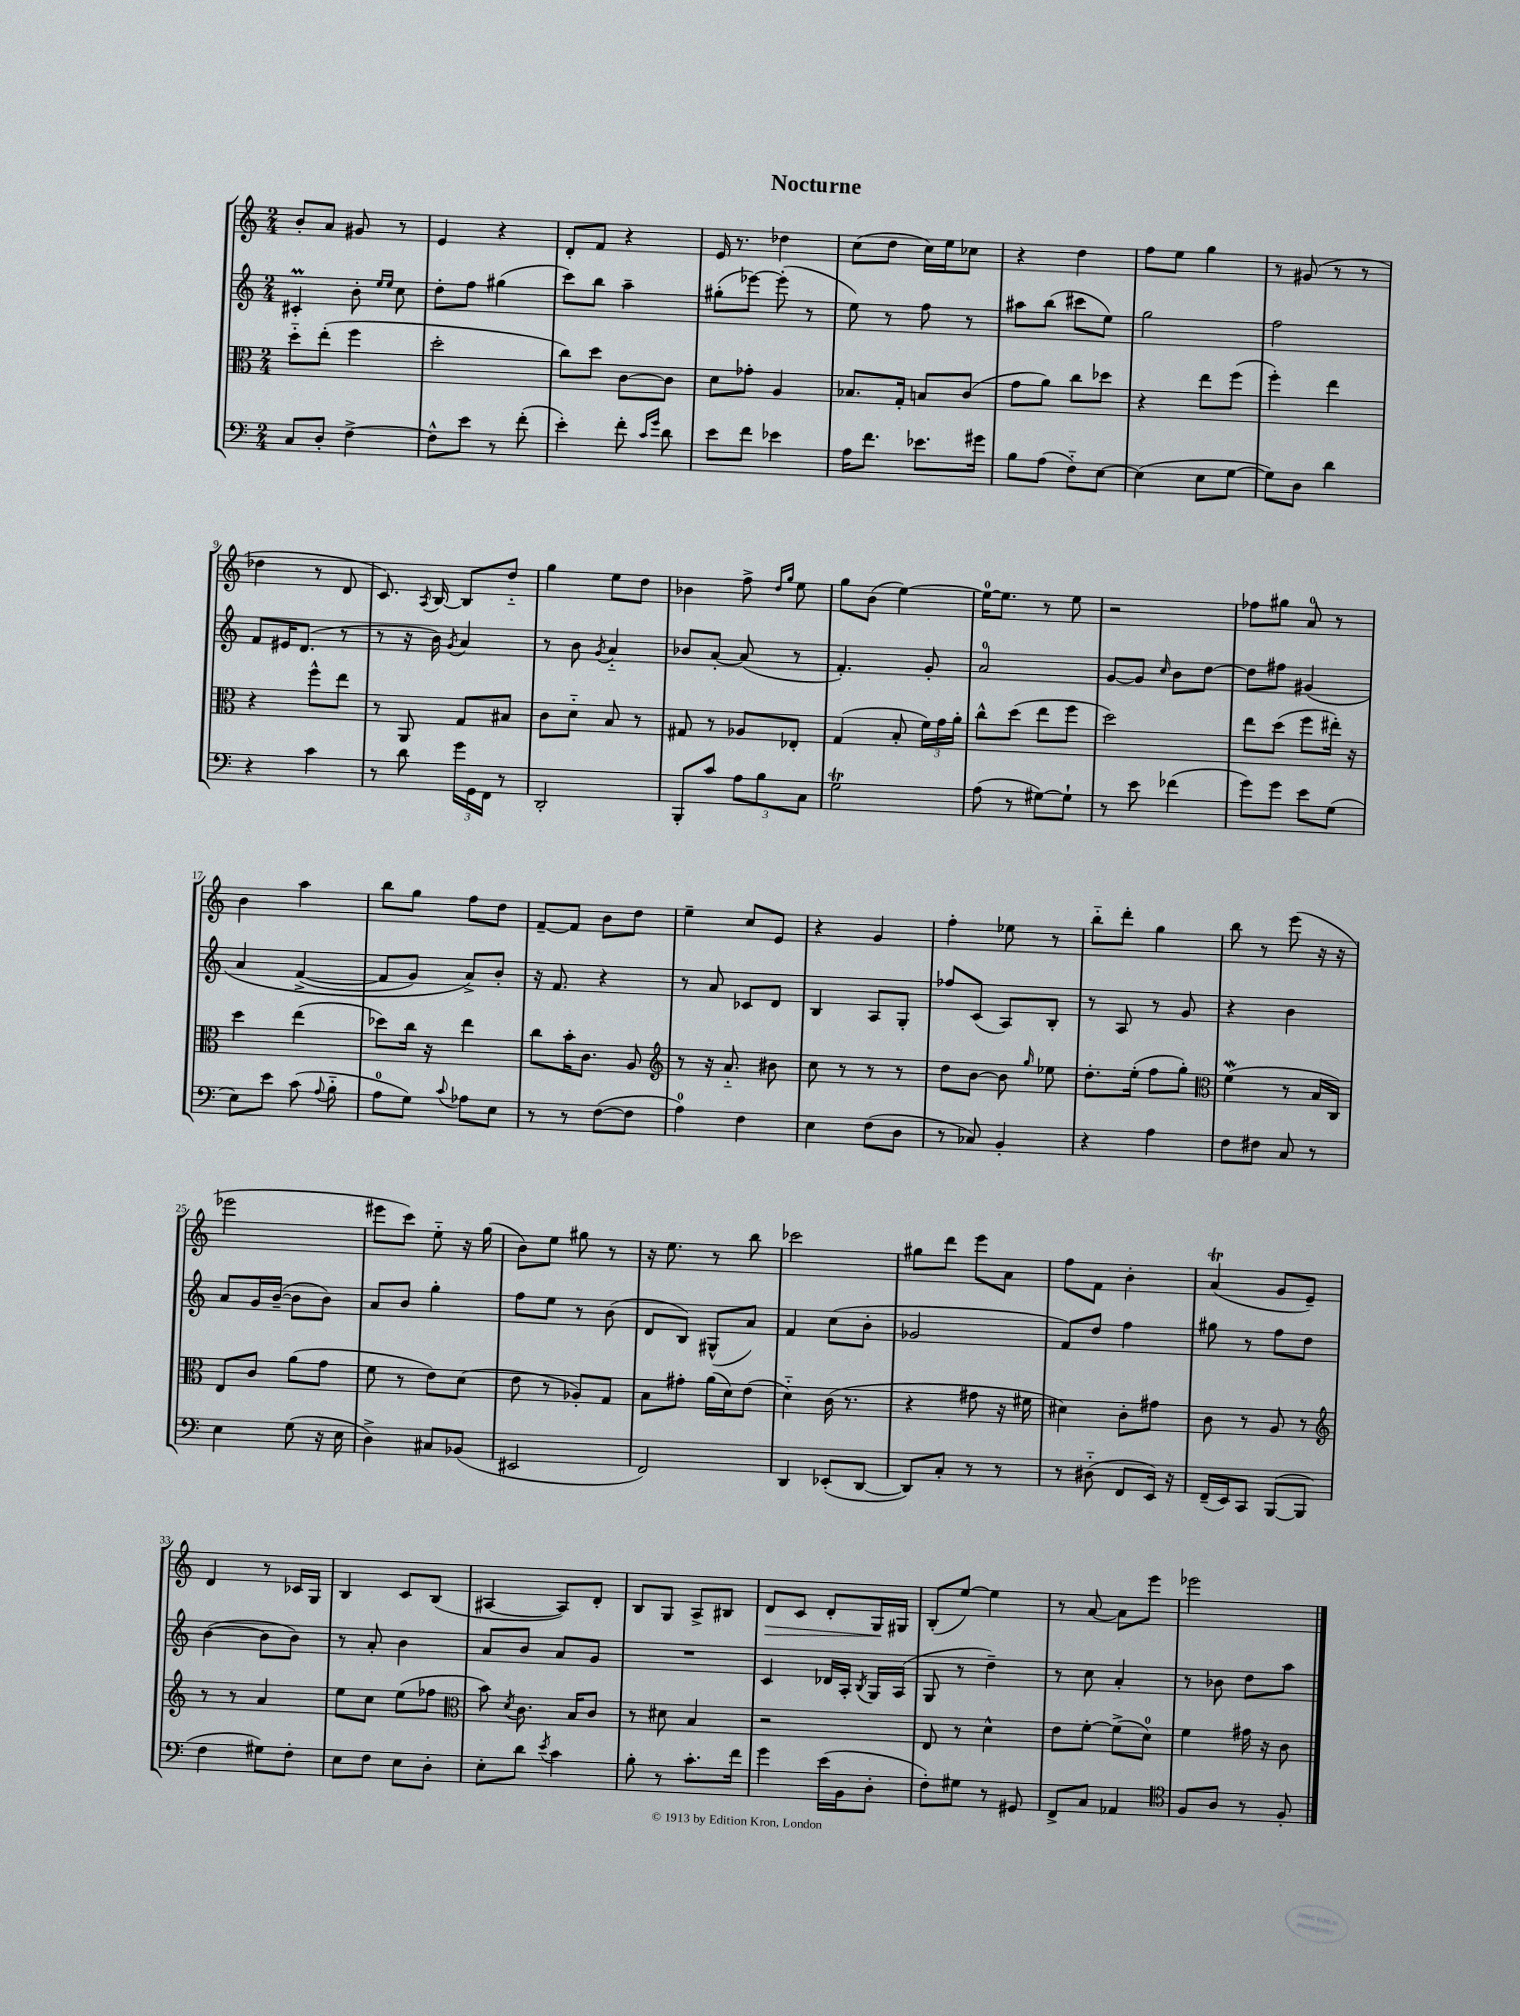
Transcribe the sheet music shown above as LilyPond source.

\header { title = "Nocturne" }
<<
\new StaffGroup <<
\new Staff = "s0" {
    \clef treble \key c \major \numericTimeSignature \time 2/4
    \autoBeamOff b'8[-. a'8] gis'8 r8 |
    e'4 r4 |
    d'8[-. f'8] r4 |
    e'16 r8. des''4 |
    c''8[( d''8] c''16[) e''16 ces''8] |
    r4 d''4 |
    f''8[ e''8] g''4 |
    r8 gis'8( r8 r8 |
    des''4 r8 d'8 |
    c'8.) \acciaccatura { a8 } b16~ b8[ d''8]-_ |
    g''4 e''8[ d''8] |
    bes'4 f''8-> \grace { d''16[ g''16] } e''8 |
    g''8[ b'8]( e''4~) |
    e''16[-0~ e''8.] r8 e''8 |
    r2 |
    fes''8[ gis''8] a'8-0 r8 |
    b'4 a''4 |
    b''8[ g''8] f''8[ d''8] |
    f'8[~-- f'8] b'8[ d''8] |
    e''4-- c''8[ e'8] |
    r4 g'4 |
    f''4-. ees''8 r8 |
    b''8[-_ d'''8]-. g''4 |
    b''8 r8 e'''8( r16 r16 |
    ees'''2 |
    eis'''8[ c'''8]) e''8-_ r16 g''16( |
    b'8[) e''8] gis''8 r8 |
    r16 e''8. r8 b''8 |
    ces'''2 |
    gis''8[ d'''8] e'''8[ a'8] |
    f''8[ f'8] b'4-. |
    a'4\trill( g'8[ e'8]--) |
    d'4 r8 ces'16[ g16] |
    b4 c'8[ b8]( |
    ais4~ ais8[) d'8]-. |
    b8[ g8] a8[-> bis8] |
    d'8[\> c'8] d'8[-. g16\! gis16] |
    b8[-.( e''8]~) e''4 |
    r8 a'8~ a'8[ e'''8] |
    ees'''2 \bar "|." |
}
\new Staff = "s1" {
    \clef treble \key c \major \numericTimeSignature \time 2/4
    \autoBeamOff cis'4-.\prall b'8-. \grace { e''16[ e''16] } c''8 |
    d''8[-. f''8] gis''4( |
    c'''8[) b''8] a''4-- |
    gis''8[-.( ees'''8]~) ees'''8-.( r8 |
    e''8) r8 f''8 r8 |
    ais''8[ b''8]( cis'''8[ e''8]) |
    g''2 |
    f''2 |
    f'8[ eis'16 d'8.]( r8 |
    r8 r16 b'16) \acciaccatura { g'8 } a'4 |
    r8 b'8 \acciaccatura { g'8 } a'4-_ |
    bes'8[ a'8]~-. a'8( r8 |
    f'4.-.) g'8-. |
    a'2-0 |
    g'8[~ g'8] \grace { c''16 } b'8[ d''8]~ |
    d''8[ fis''8] gis'4\( |
    a'4 f'4~->( |
    f'8[ g'8]) a'8[->\) b'8]-. |
    r16 f'8. r4 |
    r8 a'8 ces'8[ d'8] |
    b4 a8[ g8]-. |
    fes''8[ c'8]( a8[) b8]-. |
    r8 a8 r8 g'8 |
    r4 b'4 |
    a'8[ g'16 b'16]~--( b'8[ b'8]) |
    a'8[ b'8] g''4-. |
    f''8[ e''8] r8 b'8( |
    d'8[ b8]) gis8[-^( a'8]) |
    f'4 c''8[( b'8]-. |
    ges'2 |
    f'8[) d''8] f''4 |
    gis''8 r8 f''8[ d''8] |
    b'4~( b'8[ b'8]) |
    r8 a'8-. b'4 |
    a'8[ b'8] a'8[ g'8] |
    R2 |
    c'4 des'16[ a16]-. \acciaccatura { b8 } g16[ a16]( |
    g8 r8 d''4--) |
    r8 c''8 a'4-. |
    r8 bes'8 d''8[ a''8] \bar "|." |
}
\new Staff = "s2" {
    \clef alto \key c \major \numericTimeSignature \time 2/4
    \autoBeamOff d''8[-_ e''8]-.( f''4 |
    d''2-. |
    c''8[) d''8] c'8[~ c'8] |
    d'8[ ges'8]-. a4 |
    bes8.[ g16]-. b8[ c'8]( |
    g'8[ a'8]) c''8[ des''8] |
    r4 e''8[ f''8]( |
    f''4-.) e''4 |
    r4 f''8[-^ e''8] |
    r8 a,8 g8[ bis8] |
    c'8[ d'8]-_ b8 r8 |
    gis8 r8 aes8[ ees8]-. |
    g4( b8-. \tuplet 3/2 { f'16[) g'16 a'16]-. } |
    c''8[-^ d''8]( e''8[ f''8] |
    d''2) |
    e''8[ d''8]( f''8[ eis''16]-.) r16 |
    d''4 e''4( |
    des''8[) c''16] r16 e''4 |
    c''8[ b'16-. c'8.] a8 |
    \clef treble r8 r16 a'8.-_ bis'8 |
    c''8 r8 r8 r8 |
    d''8[ b'8]~ b'8 \grace { g''16 } ees''8 |
    d''8.[-. e''16]-.( f''8[ g''8]-.) |
    \clef alto f'4\mordent( r8 b16[ c16]) |
    e8[ c'8] a'8[( g'8] |
    f'8 r8 e'8[) d'8]( |
    e'8 r8 aes8[-.) g8] |
    b8[ gis'8]-. a'16[( d'16) e'8]( |
    d'4-_) c'16( r8. |
    r4 gis'8 r16 fis'16 |
    dis'4) c'8[-. gis'8] |
    c'8 r8 a8 r8 |
    \clef treble r8 r8 a'4 |
    e''8[ c''8] e''8[( fes''8] |
    \clef alto b'8) \acciaccatura { d'8 } c'8. b16[ c'8] |
    r8 dis'8 b4 |
    r2 |
    e8 r8 d'4-^ |
    e'8[ f'8]~-. f'8[->( d'8]-0) |
    f'4 gis'16 r16 c'8 \bar "|." |
}
\new Staff = "s3" {
    \clef bass \key c \major \numericTimeSignature \time 2/4
    \autoBeamOff c8[ d8]-. f4~-> |
    f8[-^ e'8] r8 f'8-.( |
    e'4-.) f'8-. \grace { c'16[ g'16] } d'8 |
    e'8[ f'8] ees'4 |
    a16[ f'8.] ees'8.[ gis'16] |
    b8[ a8]( f8[-_) e8]~ |
    e4( e8[ g8]~ |
    g8[) d8] d'4 |
    r4 c'4 |
    r8 d'8 \tuplet 3/2 { g'16[ g,16 f,16] } r8 |
    d,2-. |
    b,,8[-. c'8] \tuplet 3/2 { a8[ b8 c8] } |
    g2\trill |
    a8( r8 gis8[~) gis8]-! |
    r8 e'8 fes'4( |
    g'8[) g'8] e'8[ g8]( |
    e8[) e'8] c'8( \appoggiatura { a8 } b8-_ |
    a8[-0 g8]) \appoggiatura { c'8 } aes8[ e8] |
    r8 r8 f8[~( f8] |
    a4-0) f4 |
    e4 f8[( d8] |
    r8 ces8) b,4-. |
    r4 a4 |
    f8[ fis8] c8 r8 |
    e4 g8( r16 e16 |
    d4->) cis8[ bes,8]( |
    eis,2 |
    f,2) |
    d,4 ees,8[-.( d,8]~ |
    d,8[) c8]-. r8 r8 |
    r8 dis8-_( f,8[ e,16]) r16 |
    f,16[--( e,16) c,8] b,,8[~( b,,8] |
    f4 gis8[) f8]-. |
    e8[ f8] e8[ d8]-. |
    e8[-. d'8] \acciaccatura { e'8 } c'4 |
    b8-. r8 c'8.[-. f'16] |
    g'4 e'16[( b,16 d8]-. |
    f8[-.) gis8] r8 gis,8 |
    f,8[-> c8] aes,4 |
    \clef tenor f8[ a8] r8 f8-. \bar "|." |
}
>>
>>
